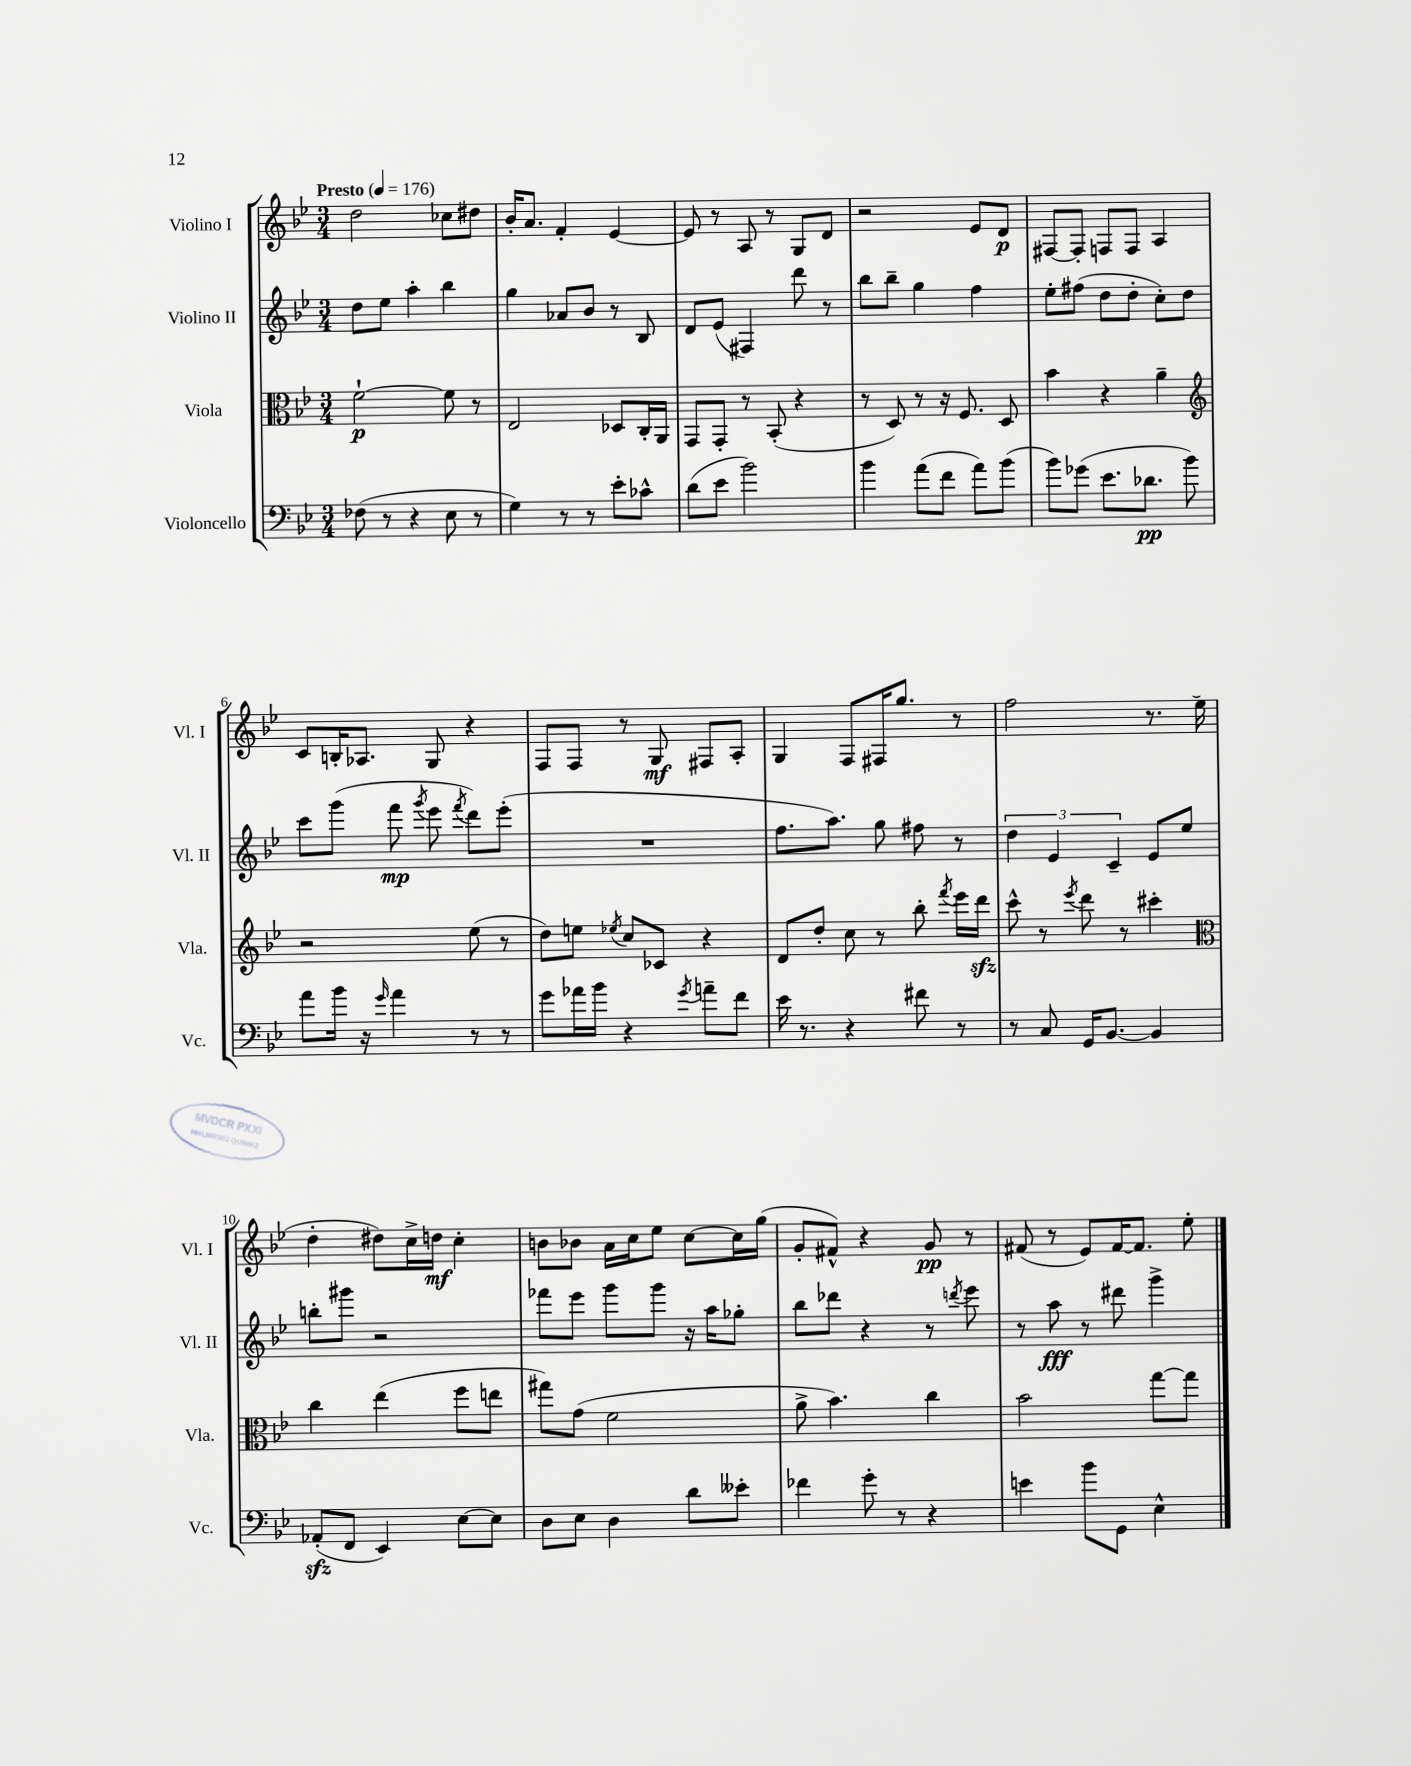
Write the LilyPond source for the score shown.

<<
\new StaffGroup <<
\new Staff = "s0" \with { instrumentName = "Violino I" shortInstrumentName = "Vl. I" } {
    \clef treble \key bes \major \numericTimeSignature \time 3/4 \tempo "Presto" 4 = 176
    \autoBeamOff d''2 ces''8[ dis''8] |
    bes'16[-. a'8.] f'4-. ees'4~ |
    ees'8 r8 a8 r8 g8[ d'8] |
    r2 ees'8[ d'8]\p |
    fis8[~ fis8]-. f8[ f8] a4 |
    c'8[ b16-. aes8.] g8 r4 |
    f8[ f8] r8 g8\mf fis8[ a8]-. |
    g4 f8[ fis16 g''8.] r8 |
    f''2 r8. ees''16( |
    d''4-. dis''8[) c''16-> d''16]\mf c''4-. |
    b'8[ bes'8] a'16[ c''16 ees''8] c''8[~ c''16 g''16]( |
    g'8[-. fis'8]-^) r4 g'8\pp r8 |
    fis'8( r8 ees'8[) fis'16~ fis'8.] ees''8-. \bar "|." |
}
\new Staff = "s1" \with { instrumentName = "Violino II" shortInstrumentName = "Vl. II" } {
    \clef treble \key bes \major \numericTimeSignature \time 3/4
    \autoBeamOff d''8[ ees''8] a''4-. bes''4 |
    g''4 aes'8[ bes'8] r8 bes8 |
    d'8[ ees'8]( fis4) d'''8 r8 |
    bes''8[ bes''8]-- g''4 f''4 |
    ees''8[-. fis''8]( d''8[ d''8]-. c''8[-.) d''8] |
    c'''8[ g'''8]( f'''8\mp \acciaccatura { g'''8 } ees'''8 \acciaccatura { f'''8 } d'''8[) ees'''8]-.( |
    R2. |
    f''8.[ a''8.]) g''8 fis''8 r8 |
    \tuplet 3/2 { d''4 ees'4 c'4-- } ees'8[ ees''8] |
    b''8[-. gis'''8] r2 |
    fes'''8[ ees'''8] g'''8[ g'''8] r16 a''16[ ges''8]-. |
    bes''8[ des'''8] r4 r8 \acciaccatura { d'''8 } ees'''8 |
    r8 a''8\fff r8 dis'''8 g'''4-> \bar "|." |
}
\new Staff = "s2" \with { instrumentName = "Viola" shortInstrumentName = "Vla." } {
    \clef alto \key bes \major \numericTimeSignature \time 3/4
    \autoBeamOff f'2~-!\p f'8 r8 |
    ees2 des8[ c16-. a,16] |
    g,8[ g,8]-. r8 bes,8-.( r4 |
    r8 d8) r8 r16 f8. d8 |
    bes'4 r4 a'4-- |
    \clef treble r2 ees''8( r8 |
    d''8[) e''8] \acciaccatura { ees''8 } c''8[ ces'8] r4 |
    d'8[ d''8]-. c''8 r8 bes''8-. \acciaccatura { f'''8 } ees'''16[ d'''16]\sfz |
    c'''8-^ r8 \acciaccatura { ees'''8 } d'''8 r8 cis'''4-. |
    \clef alto c''4 ees''4( f''8[ e''8] |
    gis''8[) g'8]( f'2 |
    a'8-> bes'4.) c''4 |
    bes'2 g''8[~ g''8] \bar "|." |
}
\new Staff = "s3" \with { instrumentName = "Violoncello" shortInstrumentName = "Vc." } {
    \clef bass \key bes \major \numericTimeSignature \time 3/4
    \autoBeamOff fes8( r8 r4 ees8 r8 |
    g4) r8 r8 ees'8[-. ces'8]-^ |
    d'8[( ees'8] bes'2) |
    bes'4 a'8[( f'8] a'8[) bes'8]( |
    bes'8[) ges'8]( ees'8.[ des'8.]\pp bes'8) |
    a'8[ bes'16] r16 \grace { g'16 } a'4 r8 r8 |
    g'8[ aes'16 bes'16] r4 \acciaccatura { g'8 } a'8[-- f'8] |
    ees'16 r8. r4 fis'8 r8 |
    r8 c8 g,16[ bes,8.]~ bes,4 |
    aes,8[-.\sfz( f,8] ees,4) ees8[~ ees8] |
    d8[ ees8] d4 d'8[ eeses'8]-. |
    fes'4 g'8-. r8 r4 |
    e'4 bes'8[ g,8] ees4-^ \bar "|." |
}
>>
>>
